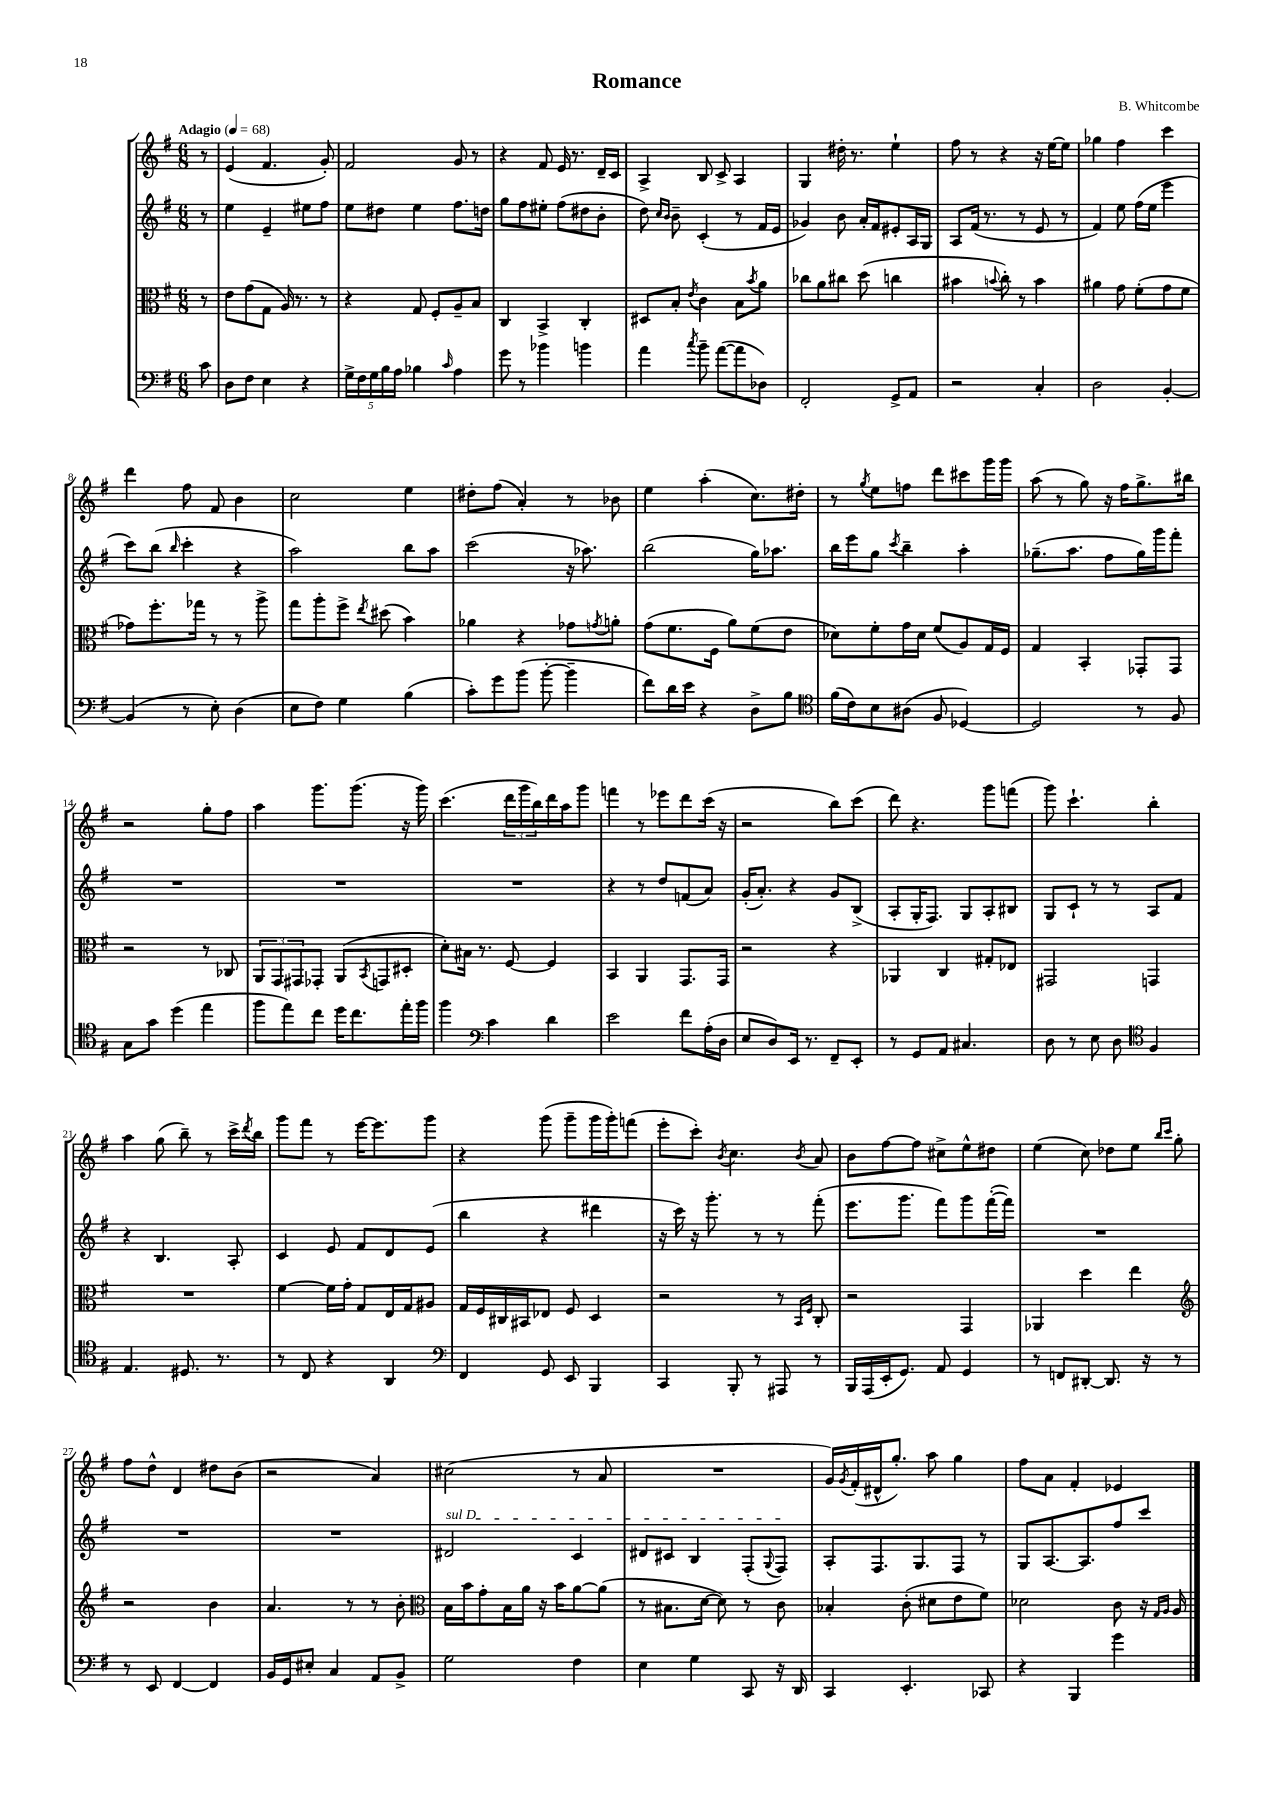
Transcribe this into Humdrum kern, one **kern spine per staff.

**kern	**kern	**kern	**kern
*part4	*part3	*part2	*part1
*staff4	*staff3	*staff2	*staff1
*clefF4	*clefC3	*clefG2	*clefG2
*k[f#]	*k[f#]	*k[f#]	*k[f#]
*M6/8	*M6/8	*M6/8	*M6/8
*MM68	*MM68	*MM68	*MM68
=	=	=	=
!	!	!	!LO:TX:a:B:t=Adagio
8c\	8r	8r	8r
=1	=1	=1	=1
8D\L	8e\L	4ee\	(4e/
8F#\J	(8g\	.	.
4E\	8G\J	4e~/	4.f#/
.	16A/)	.	.
.	8.r	.	.
4r	.	8ee#X\L	.
.	8r	8ff#\J	8g'/)
=2	=2	=2	=2
20G^\LL	4r	8ee\L	2f#/
20F#\	.	.	.
20G\	.	.	.
.	.	8dd#X\J	.
20B\	.	.	.
20A\JJ	.	.	.
4B-X\	8G/	4ee\	.
.	8F#'/L	.	.
16qqc/	.	.	.
4A\	8A~/	8.ff#\L	8g/
.	8B/J	.	8r
.	.	16ddn\Jk	.
=3	=3	=3	=3
8g\	4C/	8gg\L	4r
8r	.	8ff#\	.
4b-X\	4BB^/	8ee#X'\J	8f#/
.	.	(8ff#\L	16e/
.	.	.	8.r
4bn\	4C'/	8dd#X\	.
.	.	8b'\J	16d~/LL
.	.	.	16c/JJ
=4	=4	=4	=4
4a\	8D#X/L	8dd\)	4A^/
.	.	16qqcc/LL	.
.	.	16qqb/JJ	.
.	8B'/J	8b~\	.
8qcc/	8qe/	.	.
8b~\	4c\	(4c'/	8B/
([8a\L	.	.	8c^/
8a\]	8B\L	8r	4A/
.	8qb/	.	.
8D-X\J)	8a\J	16f#/LL	.
.	.	16e/JJ	.
=5	=5	=5	=5
2FF#'/	8cc-X\L	4g-X/)	4G/
.	8a\	.	.
.	8cc#X\J	8b\	16dd#X'\
.	.	.	8.r
.	(8dd\	16a'/LL	.
.	.	16f#/J	.
8GG^/L	4ccn\	8e#X'/	4ee`\
8AA/J	.	16A/L	.
.	.	16G/JJ	.
=6	=6	=6	=6
2r	4b#X\	8A/L	8ff#\
.	.	(16f#/Jk	8r
.	.	8.r	.
.	8qqbn/	.	.
.	8cc'\)	.	4r
.	8r	8r	.
4C'/	4b\	8e/	16r
.	.	.	[16ee\KL
.	.	8r	8ee\J]
=7	=7	=7	=7
2D\	4a#X\	4f#/)	4gg-X\
.	8g\	8ee\	4ff#\
.	(8f#'\L	(16ff#\LL	.
.	.	16ee\JJ	.
[4BB'/	8g\	4eee\	4ccc\
.	8f#\J	.	.
!!LO:LB:g=z
=8	=8	=8	=8
(4BB/]	8g-X\L)	8ccc\L)	4ddd\
.	8.ff#'\	(8bb\J	.
.	.	16qqbb/	.
8r	.	4ccc'\	8ff#\
.	16gg-X\Jk	.	.
8E'\)	8r	.	8f#/
(4D\	8r	4r	4b\
.	8aa^\	.	.
=9	=9	=9	=9
8E\L	8gg\L	2aa\)	2cc\
8F#\J)	8aa'\	.	.
4G\	8ff#^\J	.	.
.	8qee/	.	.
.	(8dd#X\	.	.
(4B\	4b\)	8bb\L	4ee\
.	.	8aa\J	.
=10	=10	=10	=10
8c'\L)	4a-X\	(2ccc\	8dd#X'\L
8g\	.	.	(8ff#\J
(8b\J	4r	.	4a'/)
[8b'\	.	.	.
4b~\]	8g-X\L	16r	8r
.	.	8.aa-X\)	.
.	8qgn/	.	.
.	8an'\J	.	8b-X\
=11	=11	=11	=11
8f#\L)	(8g\L	(2bb\	4ee\
16d\L	8.f#\	.	.
16e\JJ	.	.	.
4r	.	.	(4aa'\
.	16F#\Jk	.	.
.	8a\L)	.	.
8D^\L	(8f#\	16gg\KL)	8.cc\L)
.	.	8.aa-X\J	.
8B\J	8e\J	.	.
.	.	.	16dd#X'\Jk
=12	=12	=12	=12
*clefC4	*	*	*
(16f#\LL	8d-X\L)	16bb\LL	8r
16c\J)	.	16eee\J	.
.	.	.	8qgg/
8B\	8f#'\	8gg\J	8ee\L
.	.	8qccc/	.
(8A#X\J	16g\L	4bb~\	8ffn\J
.	16d-\JJ	.	.
8F#/	(8f#/L	.	8ddd\L
[4D-X/)	8A/)	4aa'\	8ccc#X\
.	16G/L	.	16ggg\L
.	16F#/JJ	.	16ggg\JJ
=13	=13	=13	=13
2D-/]	4G/	(8.gg-X~\L	(8aa\
.	.	.	8r
.	.	8.aa\J	.
.	4BB'/	.	8gg\)
.	.	8ff#\L	16r
.	.	.	16ff#\KL
8r	8GG-X'/L	16gg-\L)	8.gg^\
.	.	16ggg\J	.
8F#/	8GG-/J	8fff#'\J	.
.	.	.	16bb#X\Jk
!!LO:LB:g=z
=14	=14	=14	=14
8G\L	2r	2.r	2r
8g\J	.	.	.
(4dd\	.	.	.
4ee\	8r	.	8gg'\L
.	8C-X/	.	8ff#\J
=15	=15	=15	=15
8ff#\L	12AA/L	2.r	4aa\
.	12GG/	.	.
8ee\)	.	.	.
.	12GG#X/	.	.
8cc\J	8GG-X'/J	.	8.ggg\L
16dd\KL	(8AA/L	.	.
8.cc\	.	.	(8.ggg\J
.	8qBB/	.	.
.	8GGn/	.	.
16ee'\L	8D#X'/J	.	16r
16ff#\JJ	.	.	16ggg\)
=16	=16	=16	=16
4ff#\	8d'\L)	2.r	(4.ccc\
.	16B#X\Jk	.	.
.	8.r	.	.
*clefF4	*	*	*
4c\	.	.	.
.	[8F#/	.	24ddd\LL
.	.	.	24ggg\
.	.	.	24bb\)
4d\	4F#/]	.	16ddd\
.	.	.	16aa\J
.	.	.	8ggg\J
=17	=17	=17	=17
2e\	4BB/	4r	4fffn\
.	4AA/	8r	8r
.	.	8dd/L	8eee-X\L
8f#\L	8.GG/L	(8fn/	8ddd\
(16A'\L	.	8a/J)	(16ccc\Jk
16D\JJ	16GG/Jk	.	16r
=18	=18	=18	=18
8E/L	2r	(16g'/KL	2r
.	.	8.a'/J)	.
8D/)	.	.	.
16EE/Jk	.	4r	.
8.r	.	.	.
8FF#~/L	4r	8g/L	8bb\L)
8EE'/J	.	(8B^/J	(8ccc\J
=19	=19	=19	=19
8r	4AA-X/	8A'/L	8ddd\)
8GG/L	.	16G'/K	4.r
.	.	8.F#/J)	.
8AA/J	4C/	.	.
4.C#X/	.	8G/L	.
.	8G#X'/L	8A'/	8ggg\L
.	8E-X/J	8B#X/J	(8fffn\J
=20	=20	=20	=20
8D\	2GG#X/	8G/L	8ggg\)
8r	.	8c`/J	4.ccc`\
8E\	.	8r	.
8D\	.	8r	.
*clefC4	*	*	*
4F#/	4GGn/	8A/L	4bb'\
.	.	8f#/J	.
!!LO:LB:g=z
=21	=21	=21	=21
4.E/	2.r	4r	4aa\
.	.	4.B/	(8gg\
8.D#X/	.	.	8bb~\)
.	.	.	8r
8.r	.	.	.
.	.	8A'/	16ccc^\LL
.	.	.	8qddd/
.	.	.	16bb\JJ
=22	=22	=22	=22
8r	[4f#\	4c/	8ggg\L
8C/	.	.	8fff#\J
4r	16f#\LL]	8e/	8r
.	16g'\JJ	.	.
.	8G/L	8f#/L	[16eee\KL
.	.	.	8.eee\]
4AA/	16E/L	8d/	.
.	16G/J	.	.
.	8A#X/J	(8e/J	8ggg\J
=23	=23	=23	=23
*clefF4	*	*	*
4FF#/	16G/LL	4bb\	4r
.	16F#/	.	.
.	16C#X/	.	.
.	16BB#X/J	.	.
8GG/	8E-X/J	4r	(8ggg\
8EE/	8F#/	.	8ggg~\L
4BBB/	4D/	4ddd#X\	16ggg\L
.	.	.	16ggg'\J)
.	.	.	(8fffn\J
=24	=24	=24	=24
4CC/	2r	16r	8eee'\L
.	.	16ccc\)	.
.	.	16r	8ccc'\J)
.	.	8.ggg'\	.
.	.	.	8qb/
8BBB'/	.	.	4.cc\
8r	.	8r	.
8AAA#X/	8r	8r	.
.	16qqBB/LL	.	.
.	16qqF#/JJ	.	8qb/
8r	8C'/	(8fff#'\	8a/
=25	=25	=25	=25
16BBB/LL	2r	8.eee\L	8b\L
(16AAA/	.	.	.
16EE'/J	.	.	[8ff#\
8.GG/J)	.	8.ggg\J	.
.	.	.	8ff#\J]
8AA/	.	8fff#\L)	8cc#X^\L
4GG/	4GG/	8ggg\	8ee^^\
.	.	([16fff#'\L	8dd#X\J
.	.	16fff#\JJ])	.
=26	=26	=26	=26
8r	4AA-X/	2.r	(4ee\
8FFn/L	.	.	.
[8DD#X'/J	4dd\	.	8cc\)
8.DD#/]	.	.	8dd-X\L
.	4ee\	.	8ee\J
16r	.	.	.
.	.	.	16qqbb/LL
.	.	.	16qqccc/JJ
8r	.	.	8gg'\
!!LO:LB:g=z
=27	=27	=27	=27
*	*clefG2	*	*
8r	2r	2.r	8ff#\L
8EE/	.	.	8dd^^\J
[4FF#/	.	.	4d/
4FF#/]	4b\	.	8dd#X\L
.	.	.	(8b\J
=28	=28	=28	=28
16BB/LL	4.a/	2.r	2r
16GG/J	.	.	.
8E#X'/J	.	.	.
4C/	.	.	.
.	8r	.	.
8AA/L	8r	.	4a/)
8BB^/J	8b'\	.	.
=29	=29	=29	=29
*	*clefC3	*	*
!	!	!LO:TX:a:i:t=sul D	!
2G\	16B\LL	2d#X/	(2cc#X\
.	16b\J	.	.
.	8g'\	.	.
.	16B\L	.	.
.	16a\JJ	.	.
.	16r	.	.
.	16b\KL	.	.
4F#\	[8a\	4c/	8r
.	(8a\J]	.	8a/
=30	=30	=30	=30
4E\	8r	8d#X/L	2.r
.	8.B#X\L	8c#X/J	.
4G\	.	4B/	.
.	[16d\Jk	.	.
.	8d\])	.	.
8CC/	8r	(8F#'/L	.
.	.	8qqG/	.
16r	8c\	8F#/J)	.
16DD/	.	.	.
=31	=31	=31	=31
4CC/	4B-X'/	8A'/L	16g/LL)
.	.	.	8qg/
.	.	.	(16f#'/
.	.	8.F#/	16d#X^^/J
.	.	.	8.gg'/J)
4.EE'/	(8c'\	.	.
.	.	8.G/	.
.	8d#X\L	.	8aa\
.	8e\	8F#/J	4gg\
8CC-X/	8f#\J)	8r	.
=32	=32	=32	=32
4r	2d-X\	8G/L	8ff#\L
.	.	[8.A/	8a\J
4BBB/	.	.	4f#'/
.	.	8.A/]	.
4g\	8c\	8ff#/	4e-X/
.	16r	8ccc/J	.
.	16qqG/LL	.	.
.	16qqA/JJ	.	.
.	16A/	.	.
==	==	==	==
*-	*-	*-	*-
